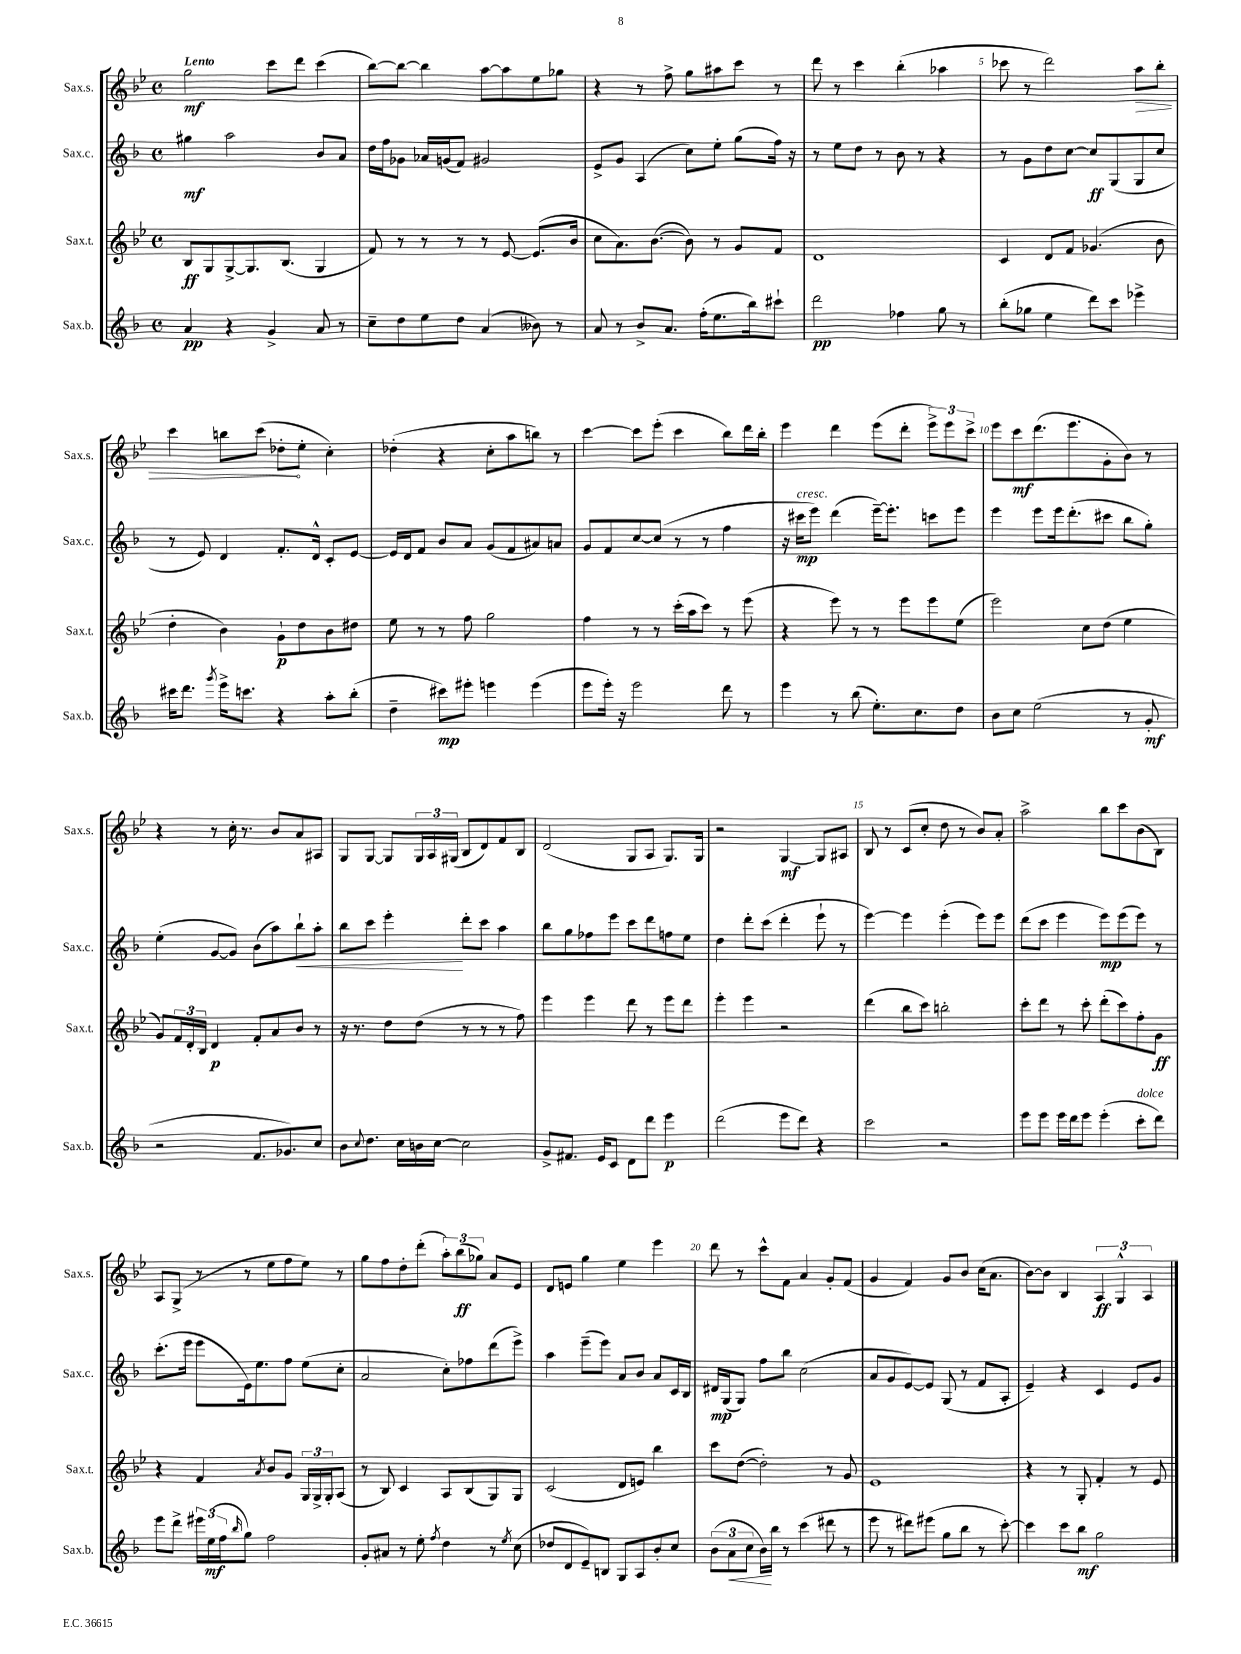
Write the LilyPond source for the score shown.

<<
\new StaffGroup <<
\new Staff = "s0" \with { instrumentName = "Sax.s." shortInstrumentName = "Sax.s." } {
    \clef treble \key bes \major \defaultTimeSignature \time 4/4 \tempo "Lento"
    g''2\mf c'''8 d'''8 c'''4( |
    bes''8~) bes''8~ bes''4 a''8~ a''8 ees''8 ges''8 |
    r4 r8 f''8-> g''8 ais''8 c'''8 r8 |
    d'''8 r8 c'''4 bes''4-.( aes''4 |
    ces'''8 r8 d'''2) \once \override Hairpin.circled-tip = ##t a''8\> bes''8-. |
    c'''4 b''8 c'''8( des''8-.\! ees''8-. c''4-.) |
    des''4-.( r4 c''8-. a''8 b''8) r8 |
    c'''4~ c'''8 ees'''8-.( c'''4 bes''8) d'''16 bes''16-. |
    ees'''4 d'''4 ees'''8( d'''8-. \tuplet 3/2 { ees'''8->) ees'''8 c'''8-> } |
    ees'''8 c'''8\mf d'''8.( ees'''8. g'8-. bes'8) r8 |
    r4 r8 c''16-. r8. bes'8 a'8 ais8 |
    g8 g8~ g8 \tuplet 3/2 { g16 a16 gis16( } bes8 d'8) f'8 bes8 |
    d'2( g8 a8 g8.) g16 |
    r2 g4~\mf g8 ais8 |
    bes8 r8 c'8( c''8-. d''8 r8 bes'8) a'8-. |
    a''2-> bes''8 c'''8 bes'8( bes8) |
    a8 g8->( r8 r8 ees''8 f''8 ees''8) r8 |
    g''8 f''8 d''8-. d'''8-.( \tuplet 3/2 { a''8-.) bes''8\ff( ges''8) } a'8 ees'8 |
    d'8 e'8 g''4 ees''4 ees'''4 |
    d'''8 r8 c'''8-^ f'8 a'4 g'8-. f'8( |
    g'4 f'4) g'8 bes'8 c''16( a'8. |
    bes'8~) bes'8 bes4 \tuplet 3/2 { a4\ff g4-^ a4 } \bar "|." |
}
\new Staff = "s1" \with { instrumentName = "Sax.c." shortInstrumentName = "Sax.c." } {
    \clef treble \key f \major \defaultTimeSignature \time 4/4
    gis''4\mf a''2 bes'8 a'8 |
    d''16 f''16 ges'8 aes'16 g'16( f'8) gis'2 |
    e'8-> g'8 a4( c''8) e''8-. g''8( f''16) r16 |
    r8 e''8 d''8 r8 bes'8 r8 r4 |
    r8 g'8 d''8 c''8~ c''8\ff g8( g8 c''8 |
    r8 e'8) d'4 f'8.-. d'16-^ c'8-. e'8~ |
    e'16 d'16 f'8 bes'8 a'8 g'8( f'8 ais'8) a'8 |
    g'8 f'8 c''8~ c''8( r8 r8 f''4 |
    r16 cis'''16\mp^\markup { \italic "cresc." } e'''8) d'''4( e'''16~--) e'''8.-. c'''8 e'''8 |
    e'''4 e'''8 e'''16 d'''8.-.( cis'''8 bes''8 g''8-.) |
    e''4-.( g'8~ g'8) bes'8( a''8) bes''8-!\< a''8-. |
    bes''8 c'''8 e'''4-.\! d'''8-. c'''8 a''4 |
    bes''8 g''8 fes''8 e'''8 c'''8 d'''8 f''8 e''8 |
    d''4 d'''8-. c'''8( d'''4-. e'''8-! r8 |
    e'''4~) e'''4 e'''4-.( e'''8) e'''8 |
    d'''8( c'''8 e'''4 e'''8\mp) e'''8( e'''8) r8 |
    c'''8.-.( e'''16 e'''8 e'16) e''8. f''8 e''8( c''8-. |
    a'2 c''8-.) fes''8 d'''8( e'''8->) |
    a''4 e'''8--( e'''8) a'8 bes'8 a'8 c'16 bes16 |
    dis'16\mp g16( g8) f''8 bes''8 c''2( |
    a'8 g'8 e'8~) e'8 g8( r8 f'8 a8-. |
    e'4--) r4 c'4 e'8 g'8 \bar "|." |
}
\new Staff = "s2" \with { instrumentName = "Sax.t." shortInstrumentName = "Sax.t." } {
    \clef treble \key bes \major \defaultTimeSignature \time 4/4
    bes8\ff g8 g8~-> g8. bes8.( g4 |
    f'8) r8 r8 r8 r8 ees'8~ ees'8.( bes'16 |
    c''8 a'8.) bes'8.~( bes'8) r8 g'8 f'8 |
    d'1 |
    c'4 d'8 f'8 ges'4.( bes'8 |
    d''4-. bes'4) g'8-!\p d''8 bes'8 dis''8 |
    ees''8 r8 r8 f''8 g''2 |
    f''4 r8 r8 c'''16-.( a''16 c'''8) r8 ees'''8( |
    r4 ees'''8) r8 r8 ees'''8 ees'''8 ees''8( |
    ees'''2) c''8 d''8( ees''4 |
    g'8) \tuplet 3/2 { f'16 d'16-. bes16 } d'4\p f'8-. a'8 bes'8 r8 |
    r16 r8. d''8 d''8( r8 r8 r8 f''8) |
    ees'''4 ees'''4 d'''8 r8 ees'''8 d'''8 |
    ees'''4-. ees'''4 r2 |
    d'''4( bes''8 c'''8) b''2-. |
    c'''8-. d'''8 r8 c'''8-. d'''8-.( c'''8) f''8-. g'8\ff |
    r4 f'4 \acciaccatura { a'8 } bes'8 g'8 \tuplet 3/2 { g16 g16-> g16-. } a8( |
    r8 bes8) c'4 a8 bes8( g8) g8 |
    c'2( d'8 e'8) bes''4 |
    c'''8 d''8~( d''2-.) r8 g'8 |
    ees'1 |
    r4 r8 g8-. f'4-. r8 ees'8 \bar "|." |
}
\new Staff = "s3" \with { instrumentName = "Sax.b." shortInstrumentName = "Sax.b." } {
    \clef treble \key f \major \defaultTimeSignature \time 4/4
    a'4\pp r4 g'4-> a'8 r8 |
    c''8-- d''8 e''8 d''8 a'4( beses'8) r8 |
    a'8 r8 bes'8-> a'8. f''16-.( e''8. bes''16) cis'''8-! |
    d'''2\pp fes''4 g''8 r8 |
    bes''8-.( ges''8 e''4 d'''8) c'''8 ees'''4-> |
    cis'''16 d'''8. \acciaccatura { g'''8 } e'''16-> c'''8. r4 a''8-. bes''8-.( |
    d''4-- cis'''8\mp) eis'''8-. e'''4 e'''4( |
    e'''8 e'''16-.) r16 e'''2 d'''8 r8 |
    e'''4 r8 bes''8( e''8.-.) c''8. d''8 |
    bes'8 c''8 e''2( r8 g'8-.\mf |
    r2 f'8. ges'8.) c''8 |
    bes'8 \appoggiatura { c''8 } d''8. c''16 b'16 c''16~ c''2 |
    g'8-> fis'8. e'16 c'8 d'8 d'''8 e'''4\p |
    d'''2( e'''8 d'''8) r4 |
    c'''2 r2 |
    e'''8 e'''8 e'''16 d'''16 e'''8 e'''4-.( c'''8-.^\markup { \italic "dolce" } d'''8) |
    e'''8 d'''8-> \tuplet 3/2 { eis'''16 e''16\mf( f''16 } \grace { bes''16 } g''8) f''2 |
    g'8-. ais'8 r8 e''8-. \acciaccatura { f''8 } d''4 r8 \acciaccatura { e''8 } c''8( |
    des''8 d'8 e'8--) b8 g8 a8 bes'8-. c''8 |
    \tuplet 3/2 { bes'8( a'8\< c''8 } bes'16\!) bes''16 r8 c'''4( dis'''8 r8 |
    e'''8 r8 dis'''8) eis'''8( g''8 bes''8 r8 c'''8~-.) |
    c'''4 c'''8 bes''8\mf g''2 \bar "|." |
}
>>
>>
\layout { \context { \Score \override BarNumber.break-visibility = ##(#f #t #t) barNumberVisibility = #(every-nth-bar-number-visible 5) } }
